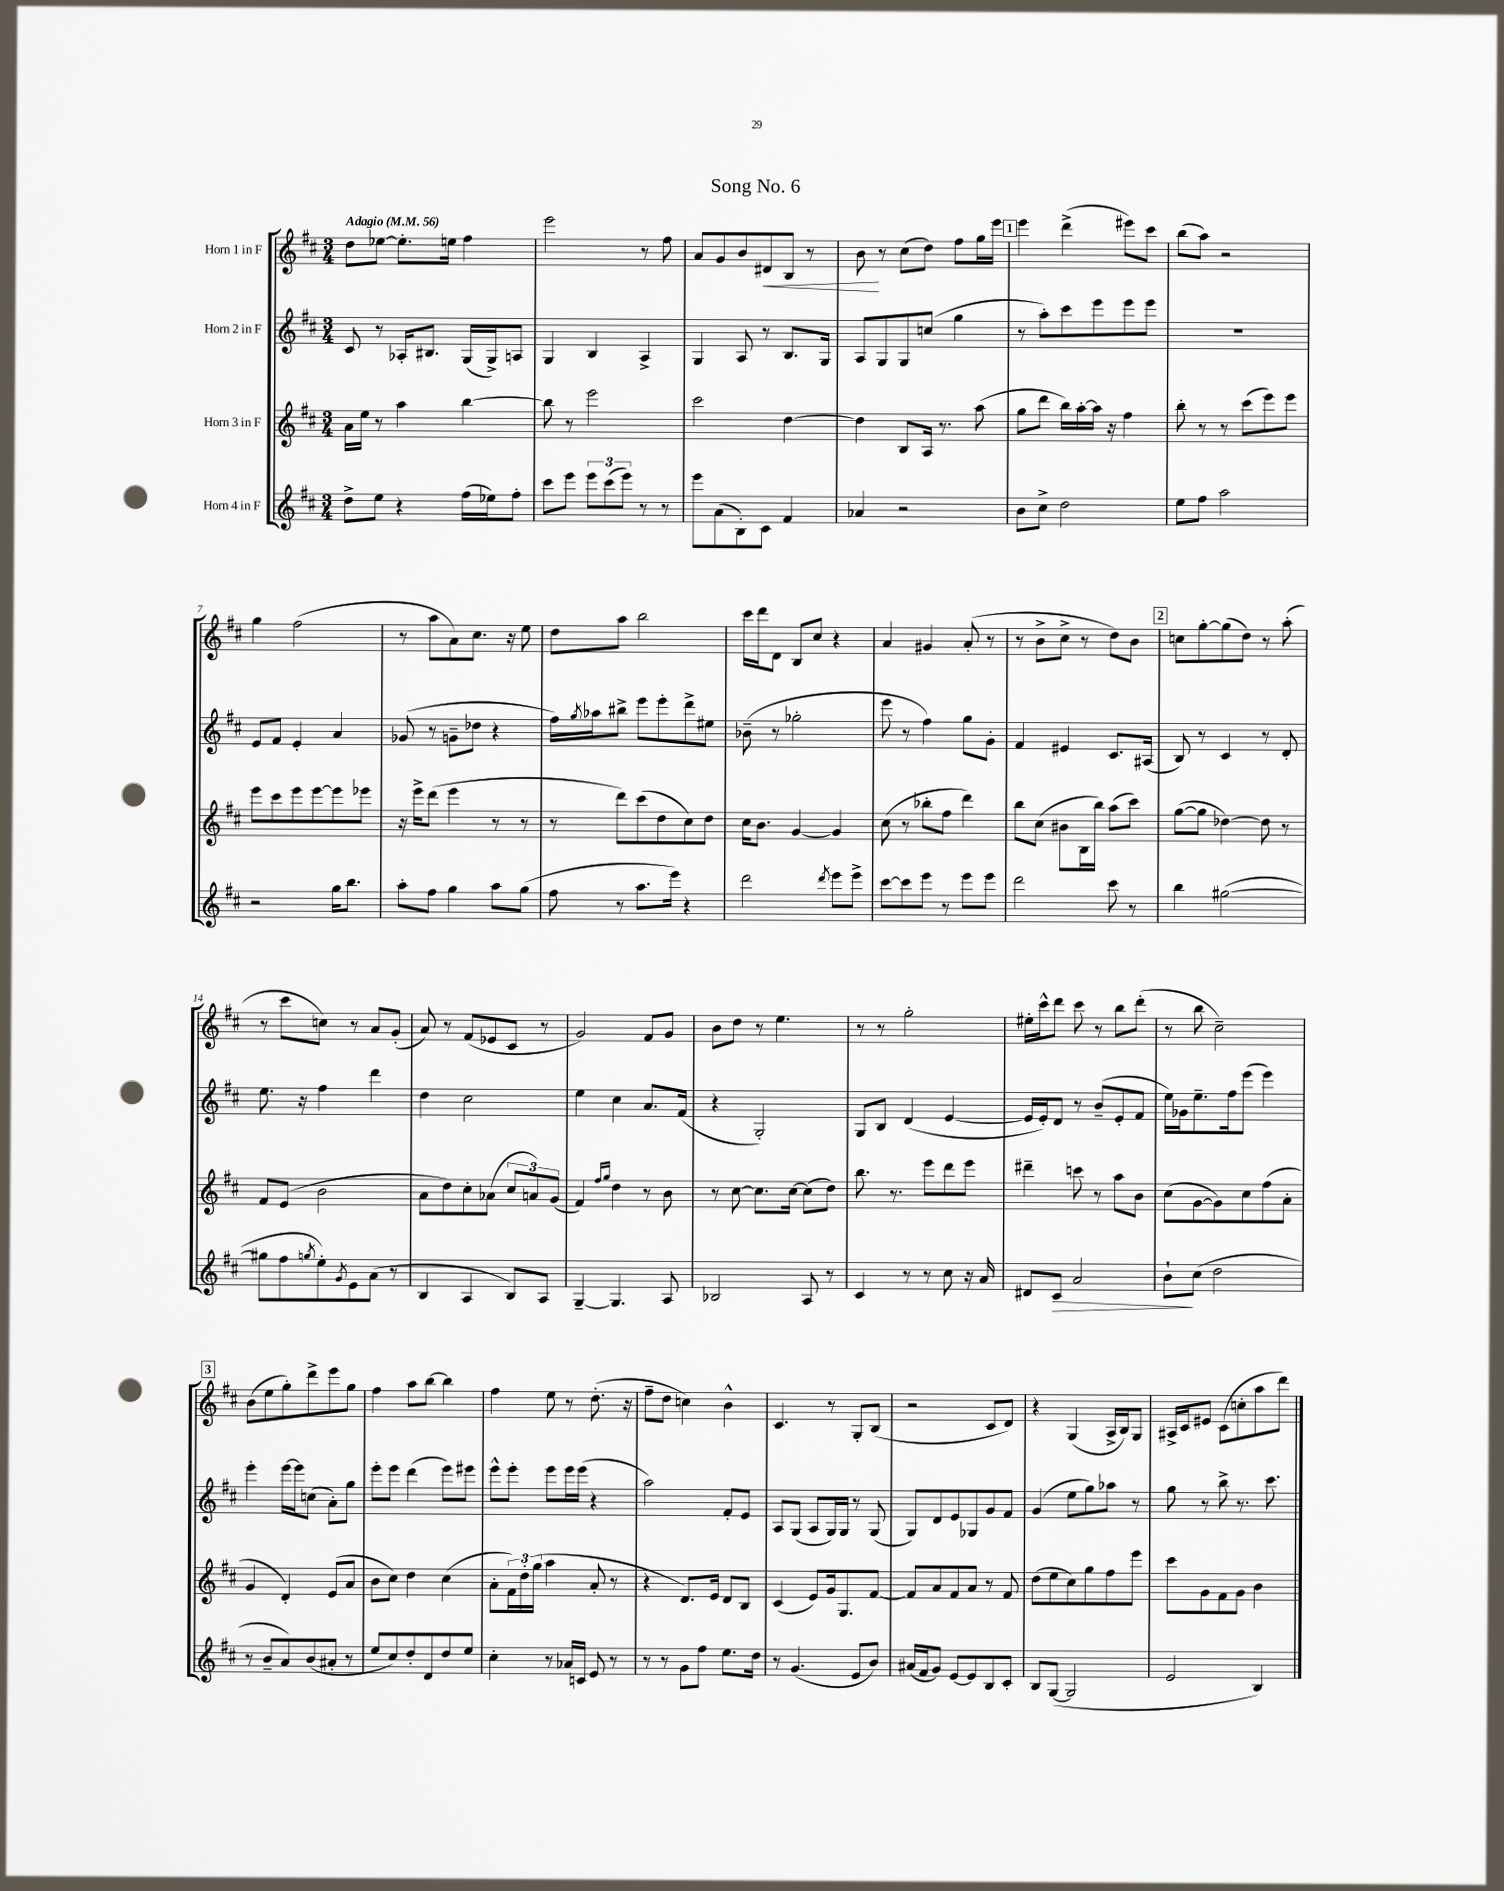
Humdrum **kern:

**kern	**kern	**kern	**kern
*staff4	*staff3	*staff2	*staff1
*clefG2	*clefG2	*clefG2	*clefG2
*k[f#c#]	*k[f#c#]	*k[f#c#]	*k[f#c#]
*M3/4	*M3/4	*M3/4	*M3/4
*MM56	*MM56	*MM56	*MM56
8dd^	16a	8c#	8dd
.	16ee	.	.
8ee	8r	8r	[8ee-
4r	4aa	16A-'	8.ee-']
.	.	8.B#	.
.	.	.	16ee
(16ff#	[4bb	(16G	4ff#
16ee-)	.	16G^)	.
8ff#'	.	8A	.
=	=	=	=
8ccc#	8bb]	4G	2eee
8eee	8r	.	.
12eee	2eee	4B	.
(12ccc#	.	.	.
12eee)	.	.	.
8r	.	4A^	8r
8r	.	.	8ff#
=	=	=	=
8eee	2ccc#	4G	8a
(8a	.	.	8g
8B')	.	8A	8b
8c#	.	8r	8d#
4f#	[4dd	8.B	8B
.	.	.	8r
.	.	16G	.
=	=	=	=
4a-	4dd]	8A	8b
.	.	8G	8r
2r	8B	8G	(8cc#
.	16A	(8cc	8dd)
.	8.r	.	.
.	.	4gg	8ff#
.	(8aa	.	16gg
.	.	.	16eee
=	=	=	=
8b	8gg	8r	4eee
8cc#^	8ddd	8aa')	.
2dd	16bb)	8ccc#	(4ddd^
.	[16aa'	.	.
.	16aa]	8eee	.
.	16r	.	.
.	4ff#	8eee	8eee#)
.	.	8eee	8ccc#
=	=	=	=
8ee	8bb'	2.r	(8bb
8ff#	8r	.	8aa)
2aa	8r	.	2r
.	(8ccc#	.	.
.	8eee)	.	.
.	8eee	.	.
=	=	=	=
2r	8eee	8e	4gg
.	8ccc#	8f#	.
.	8eee	4e'	(2ff#
.	[8eee	.	.
16gg	8eee]	4a	.
8.bb	.	.	.
.	8eee-	.	.
=	=	=	=
8aa'	16r	(8g-	8r
.	16eee^	.	.
8ff#	(8ddd	8r	8aa
4gg	4eee	8g~	8a)
.	.	8dd-	8.cc#
8aa	8r	4r	.
.	.	.	16r
(8gg	8r	.	8ee
=	=	=	=
8ff#	8r	16ff#)	8dd
.	.	8qgg	.
.	.	16aa-	.
8r	8ddd)	8bb#^	8aa
8.aa	(8ccc#	8eee	2bb
.	8dd	8eee'	.
16eee)	.	.	.
4r	8cc#)	8ddd^	.
.	8dd	8ee#	.
=	=	=	=
2ddd	16cc#	(8b-~	16ccc#
.	8.b	.	16ddd
.	.	8r	8d
.	[4g	2gg-'	8B
.	.	.	8cc#
8qddd	.	.	.
8eee	4g]	.	4r
8eee^	.	.	.
=	=	=	=
[8ccc#	(8cc#	8eee	4a
8ccc#]	8r	8r	.
8eee	8bb-'	4ff#)	4g#
8r	8ff#	.	.
8eee	4ddd)	8gg	(8a'
8eee	.	8g'	8r
=	=	=	=
2ddd	8bb	4f#	8r
.	(8cc#	.	8b^
.	8b#	4e#	8cc#^
.	16B	.	8r
.	16bb)	.	.
8ccc#	(8aa	8.c#	8dd)
8r	8ccc#)	.	8b
.	.	(16A#	.
=	=	=	=
4bb	([8gg	8B)	8cc
.	8gg]	8r	[8gg'
([2gg#	[4dd-)	4c#	(8gg]
.	.	.	8dd)
.	8dd-]	8r	8r
.	8r	8d'	(8aa'
=	=	=	=
8gg#]	8f#	8.ee	8r
8ff#	(8e	.	8ccc#
.	.	16r	.
8qgg	.	.	.
8ee')	2b	4ff#	8cc)
8qg	.	.	.
8e	.	.	8r
(8a	.	4ddd	8a
8r	.	.	(8g'
=	=	=	=
4B	8a	4dd	8a)
.	8dd)	.	8r
4A	8cc#'	2cc#	(8f#
.	(8a-	.	8e-
8B)	12cc#	.	8c#
.	12a)	.	.
8A	.	.	8r
.	(12g	.	.
=	=	=	=
[4G~	4f#)	4ee	2g)
.	16qqff#	.	.
.	16qqgg	.	.
4.G]	4dd	4cc#	.
.	8r	8.a	8f#
8A	8b	.	8g
.	.	(16f#	.
=	=	=	=
2B-	8r	4r	8b
.	[8cc#	.	8dd
.	8.cc#]	2G')	8r
.	.	.	4.ee
.	[16cc#	.	.
8A	(8cc#]	.	.
8r	8dd)	.	.
=	=	=	=
4c#	8.bb	8G	8r
.	.	8B	8r
.	8.r	.	.
8r	.	(4d	2gg'
8r	8eee	.	.
8cc#	8ddd	[4e	.
16r	8eee	.	.
16a	.	.	.
=	=	=	=
8d#	4ddd#~	16e]	16ee#'
.	.	16e')	16ccc#^^
8c#	.	8d	8ddd
2a	8ccc	8r	8ccc#
.	8r	(8b~	8r
.	8aa	8e'	8bb
.	8b	8f#	(8ddd'
=	=	=	=
8b`	(8cc#	16ee)	8r
.	.	16g-	.
(8cc#	[8g	8.ee~	8bb
2dd	8g])	.	2cc#~)
.	.	16ff#	.
.	8cc#	(8eee	.
.	(8ff#	4eee)	.
.	8a'	.	.
=	=	=	=
8r	4g	4eee'	(8b
8b~	.	.	8ee
8a)	4d')	[16eee	8gg')
.	.	16eee]	.
(8b	.	(8cc	8ddd^
8a#'	(8e	8a')	8eee
8r	8a	8gg	8gg
=	=	=	=
8ee	8b	8eee'	4ff#
8cc#)	8cc#)	8eee	.
8dd'	4dd	(4ddd	8aa
8d	.	.	[8bb
8dd	(4cc#	8eee)	4bb]
8ee	.	8eee#	.
=	=	=	=
4cc#'	8a'	8eee^^	4ff#
.	24f#)	8eee'	.
.	24dd'	.	.
.	(24gg	.	.
8r	4aa	8eee	8ee
16a-	.	16eee	8r
16c	.	(16eee	.
8e	8a'	4r	(8.dd'
8r	8r	.	.
.	.	.	16r
=	=	=	=
8r	4r	2aa)	8ff#~
8r	.	.	8dd
8g	8.d)	.	4cc)
8ff#	.	.	.
.	16e	.	.
8.ee	8d	8f#'	4b^^
.	8B	8e	.
16dd	.	.	.
=	=	=	=
8r	(4c#	8A	4.c#
(4.g	.	(8G	.
.	8e)	8A	.
.	16g	16G)	8r
.	8.G	16G	.
8e	.	8r	8G'
8b)	[8f#	(8G	(8B
=	=	=	=
(16a#	8f#]	8G)	2r
16f#	.	.	.
8g)	8a	8d	.
[8e	8f#	8e	.
8e]	8a	8G-	.
8B	8r	8g	8c#
8c#'	8f#	8f#	8d)
=	=	=	=
8B	(8dd	(4g	4r
([8G	8ee	.	.
2G]	8cc#)	8ee	(4G
.	8gg	8gg)	.
.	8ff#	8aa-	16A^
.	.	.	16B)
.	8eee	8r	8G
=	=	=	=
2e	8ccc#	8gg	16A#^
.	.	.	16c#
.	8g	8r	8e#
.	8f#	8bb^	(8c#
.	8g	8.r	8cc'
4B)	4b	.	8aa
.	.	8.ccc#	.
.	.	.	8ddd)
==	==	==	==
*-	*-	*-	*-
